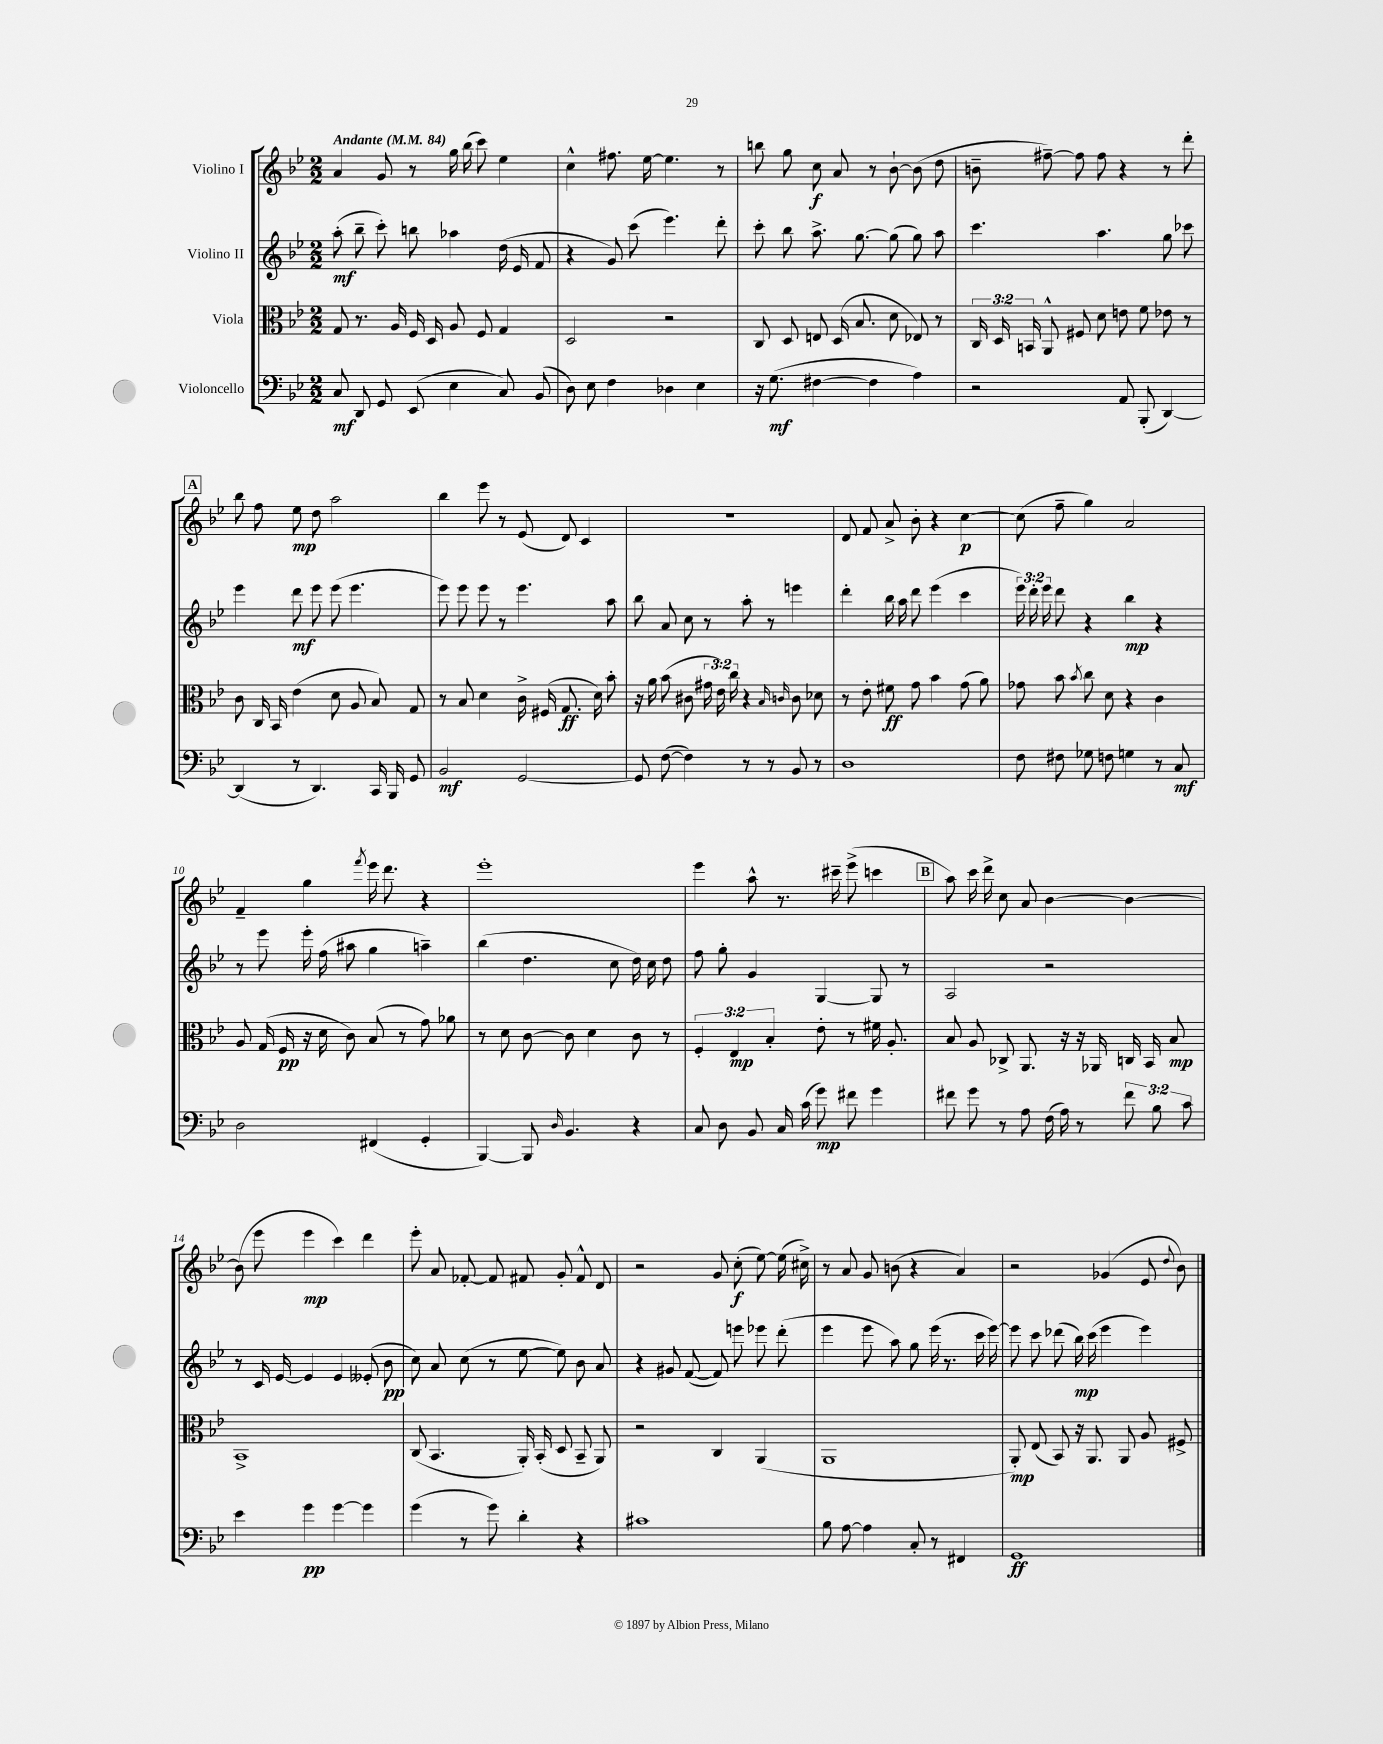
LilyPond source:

<<
\new StaffGroup <<
\new Staff = "s0" \with { instrumentName = "Violino I" } {
    \clef treble \key bes \major \numericTimeSignature \time 2/2 \tempo "Andante" 4 = 84
    \autoBeamOff a'4 g'8 r8 g''16 bes''16( c'''8) ees''4 |
    c''4-^ fis''8. ees''16~ ees''4. r8 |
    b''8 g''8 c''8\f a'8 r8 bes'8~-! bes'8( d''8 |
    b'8-- fis''8~--) fis''8 fis''8 r4 r8 d'''8-. |
    \mark \markup { \box "A" } bes''8 f''8 ees''8\mp d''8 a''2 |
    bes''4 ees'''8 r8 ees'8( d'8) c'4 |
    r1 |
    d'8 f'8 a'8-> bes'8-. r4 c''4~\p |
    c''8( f''8-- g''4) a'2 |
    f'4-- g''4 \acciaccatura { f'''8 } ees'''16 d'''8. r4 |
    ees'''1-. |
    ees'''4 a''8-^ r8. cis'''16-- ees'''8->( c'''4 |
    \mark \markup { \box "B" } a''8) c'''16 d'''16-> c''8 a'8 bes'4~ bes'4~ |
    bes'8( ees'''8 ees'''4\mp c'''4) d'''4 |
    ees'''8-. a'8 fes'8~-. fes'8 fis'8 g'8-. fis'8-^ d'8 |
    r2 g'8 c''8-.\f( ees''8~) ees''16( cis''16->) |
    r8 a'8 g'8 b'8( r4 a'4) |
    r2 ges'4( ees'8 \appoggiatura { d''8 } bes'8) \bar "|." |
}
\new Staff = "s1" \with { instrumentName = "Violino II" } {
    \clef treble \key bes \major \numericTimeSignature \time 2/2 \override Staff.TupletNumber.text = #tuplet-number::calc-fraction-text
    \autoBeamOff a''8-.\mf( bes''8-- c'''8-.) b''8 aes''4 d''16( ees'16 f'8 |
    r4 g'8) c'''8( ees'''4.) d'''8-. |
    c'''8-. bes''8 a''8.-> g''8.~ g''8( g''8) a''8 |
    c'''4. a''4. g''8 ces'''8 |
    \mark \markup { \box "A" } ees'''4 d'''8\mf ees'''8 ees'''8( ees'''4. |
    ees'''8) ees'''8 ees'''8 r8 ees'''4. a''8 |
    bes''8 a'8 c''8 r8 a''8-. r8 e'''4 |
    d'''4-. bes''16 a''16 d'''8 ees'''4( c'''4 |
    \tuplet 3/2 { ees'''16) d'''16-. ees'''16 } d'''8 r4 bes''4\mp r4 |
    r8 ees'''8 ees'''16-. f''16( ais''8 g''4 a''4--) |
    bes''4( d''4. c''8 d''16) c''16 d''8 |
    f''8 g''8-. g'4 g4~ g8 r8 |
    \mark \markup { \box "B" } a2 r2 |
    r8 c'16 ees'16~ ees'4 ees'4 eeses'8-.( bes'8\pp |
    c''8) a'8 c''8( r8 ees''8~ ees''8) bes'8 a'8 |
    r4 gis'8 f'8~( f'8) e'''8 ees'''8 d'''8-.( |
    ees'''4 ees'''8 a''8) g''8 ees'''16( r8. c'''16 ees'''16~) |
    ees'''8 c'''8 des'''8( bes''16\mp) c'''16( ees'''4 ees'''4) \bar "|." |
}
\new Staff = "s2" \with { instrumentName = "Viola" } {
    \clef alto \key bes \major \numericTimeSignature \time 2/2 \override Staff.TupletNumber.text = #tuplet-number::calc-fraction-text
    \autoBeamOff g8 r8. a16 f16 d16 a8 f8 g4 |
    d2 r2 |
    c8 d8 e8 d16( bes8. d'8 ees8) r8 |
    \tuplet 3/2 { c16 d16 b,16 } a,8-^ fis8 d'8 e'8 f'8 ees'8 r8 |
    \mark \markup { \box "A" } c'8 c16 bes,16 ees'4( d'8 a8 bes8) g8 |
    r8 bes8 d'4 c'16-> fis16( g8.\ff d'16) bes'8-. |
    r16 a'16 bes'8( cis'8 \tuplet 3/2 { gis'16 ees'16) c''16 } r4 \grace { bes16 c'16 } c'8 des'8 |
    r8 ees'8-. fis'8\ff g'8 bes'4 g'8( a'8) |
    ges'8 bes'8 \acciaccatura { bes'8 } c''8 d'8 r4 c'4 |
    a8 g16( f16\pp r16 d'16 c'8) bes8( r8 g'8) aes'8 |
    r8 d'8 c'8~ c'8 d'4 c'8 r8 |
    \tuplet 3/2 { f4-. ees4\mp bes4-. } ees'8-. r8 fis'16 a8.-. |
    \mark \markup { \box "B" } bes8 a8 ces8-> a,8. r16 r16 aes,16 c16 bes,16 bes8\mp |
    bes,1-> |
    c8( bes,4. a,16-.) bes,16-.( d8 bes,8-- a,8) |
    r2 c4 a,4( |
    a,1 |
    a,8-.\mp) ees8( bes,8) r16 a,8. a,8 a8 fis8-> \bar "|." |
}
\new Staff = "s3" \with { instrumentName = "Violoncello" } {
    \clef bass \key bes \major \numericTimeSignature \time 2/2 \override Staff.TupletNumber.text = #tuplet-number::calc-fraction-text
    \autoBeamOff c8\mf d,8 g,8 ees,8( ees4 c8) bes,8( |
    d8) ees8 f4 des4 ees4 |
    r16 g8.\mf( fis4~ fis4 a4) |
    r2 a,8 bes,,8-.( d,4~) |
    \mark \markup { \box "A" } d,4( r8 d,4.) c,16 bes,,16 g,8 |
    bes,2\mf g,2~ |
    g,8 f8~( f4) r8 r8 bes,8 r8 |
    d1 |
    f8 fis8 ges8 f8 g4 r8 c8\mf |
    d2 fis,4( g,4-. |
    bes,,4~) bes,,8 \grace { d16 } bes,4. r4 |
    c8 d8 bes,8 c16 c'16( g'8\mp) fis'8 g'4 |
    \mark \markup { \box "B" } fis'8 g'8 r8 a8 f16( a16) r8 \tuplet 3/2 { fis'8 bes8 c'8 } |
    ees'4 g'4\pp g'4~ g'4 |
    g'4( r8 g'8) d'4-. r4 |
    cis'1 |
    bes8 a8~ a4 c8-. r8 fis,4 |
    g,1\ff \bar "|." |
}
>>
>>
